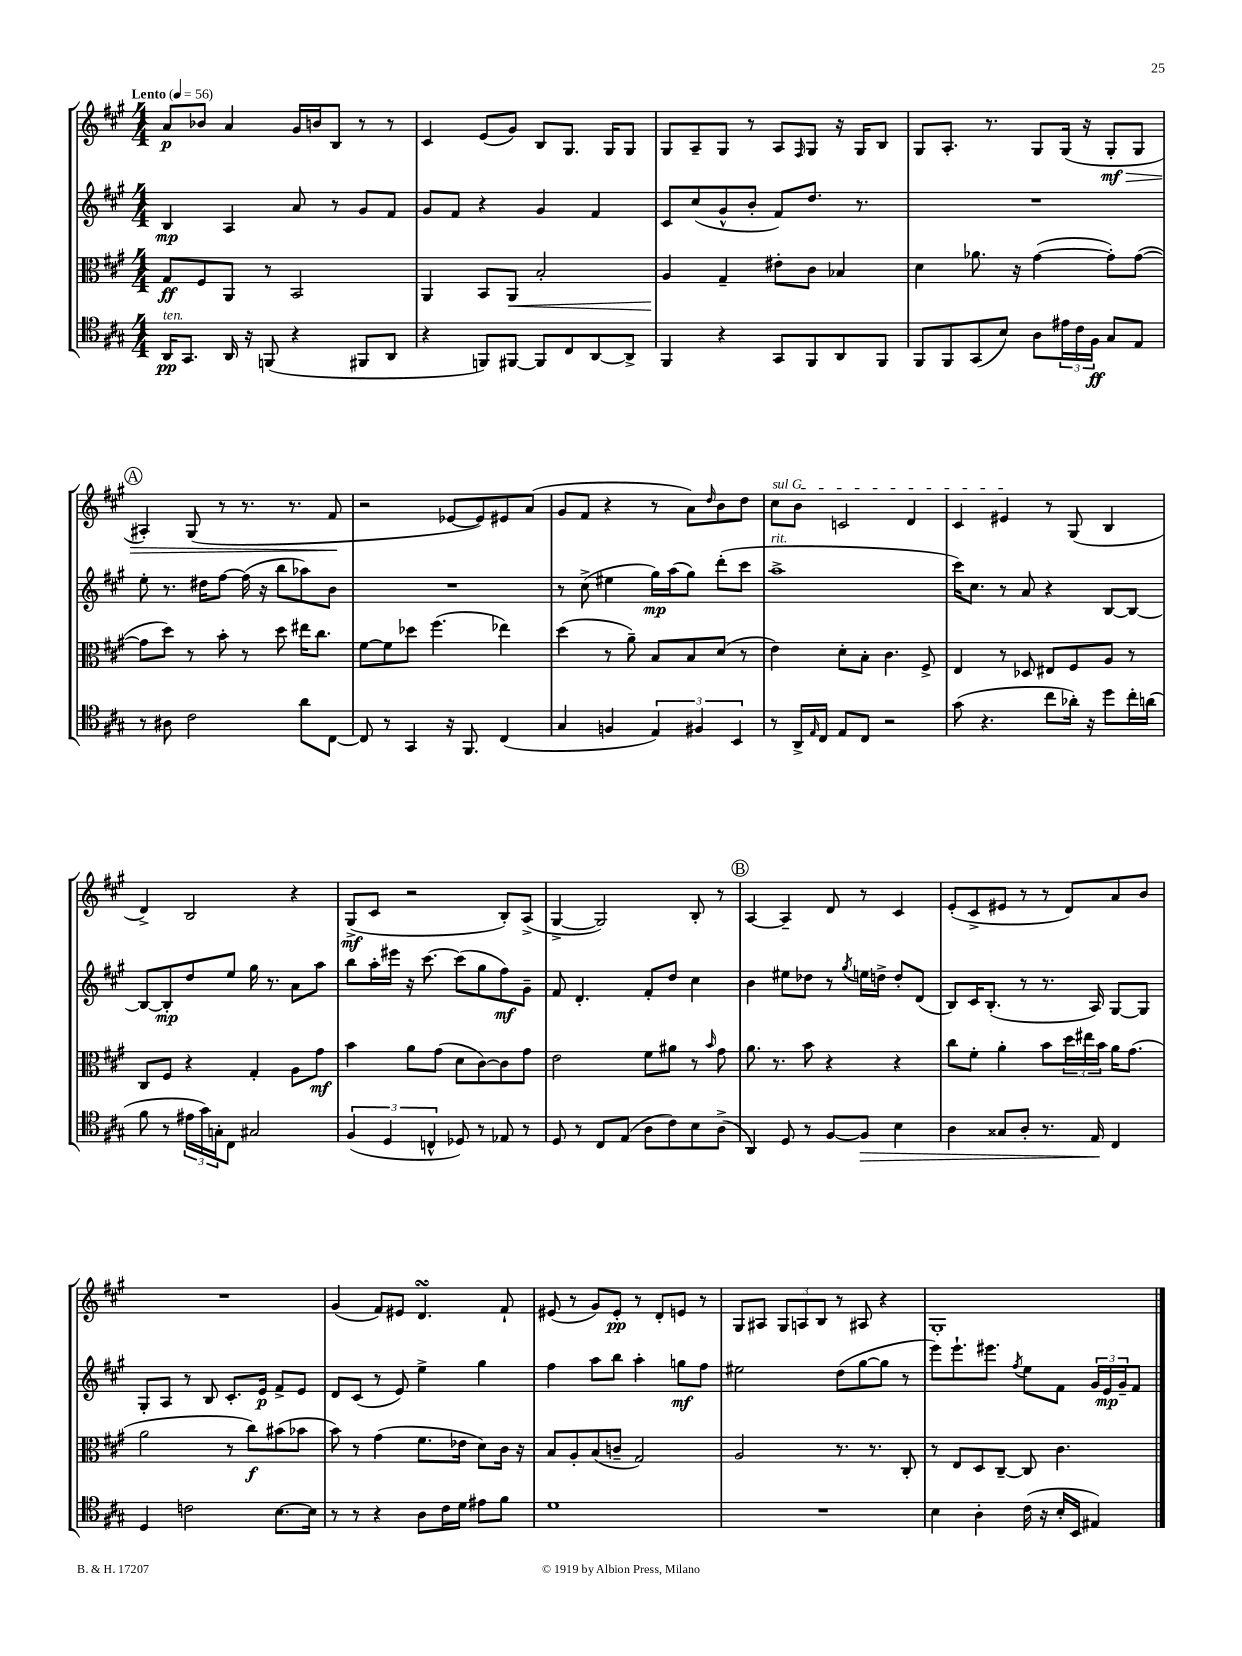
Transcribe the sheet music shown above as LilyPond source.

<<
\new StaffGroup <<
\new Staff = "s0" {
    \clef treble \key a \major \numericTimeSignature \time 4/4 \tempo "Lento" 4 = 56
    a'8\p bes'8 a'4 gis'16 b'16 b8 r8 r8 |
    cis'4 e'8( gis'8) b8 gis8. gis16 gis8 |
    gis8 a8-- gis8 r8 a8 \grace { fis16 } gis8 r16 gis16 b8 |
    gis8 a8.-. r8. gis8 gis16( r16 gis8-.\mf\> gis8 |
    \mark \markup { \circle "A" } ais4-.) gis8( r8 r8. r8. fis'8\! |
    r2 ees'8~ ees'8) eis'8 a'8( |
    gis'8 fis'8 r4 r8 a'8) \grace { d''16 } b'8 d''8 |
    \once \override TextSpanner.bound-details.left.text = \markup { \italic "sul G" } cis''8\startTextSpan b'8 c'2 d'4 |
    cis'4 eis'4\stopTextSpan r8 gis8( b4 |
    d'4->) b2 r4 |
    gis8->\mf( cis'8 r2 b8-.) a8->( |
    gis4~-> gis2) b8-. r8 |
    \mark \markup { \circle "B" } a4~ a4-- d'8 r8 cis'4 |
    e'8-.( cis'8-> eis'8 r8 r8 d'8) a'8 b'8 |
    R1 |
    gis'4( fis'8) eis'8 d'4.\turn fis'8-! |
    eis'8( r8 gis'8) eis'8-.\pp r8 d'8-. e'8 r8 |
    gis8 ais8 \tuplet 3/2 { gis8 a8 b8 } r8 ais8 r4 |
    gis1-. \bar "|." |
}
\new Staff = "s1" {
    \clef treble \key a \major \numericTimeSignature \time 4/4
    b4\mp a4 a'8 r8 gis'8 fis'8 |
    gis'8 fis'8 r4 gis'4 fis'4 |
    cis'8 cis''8( gis'8-^ b'8-. fis'8) d''8. r8. |
    R1 |
    \mark \markup { \circle "A" } e''8-. r8. dis''16 fis''8~ fis''16( r16 b''8 aes''8) b'8 |
    R1 |
    r8 cis''8->( eis''4 gis''16\mp) a''16( gis''8) d'''8-.( cis'''8 |
    a''1->^\markup { \italic "rit." } |
    cis'''16) cis''8. r8 a'8 r4 b8~ b8~ |
    b8~ b8-.\mp d''8 e''8 gis''16 r8. a'8 a''8 |
    b''8 a''16-. eis'''16 r16 cis'''8.~ cis'''8( gis''8 fis''8\mf) gis'8-- |
    fis'8 d'4.-. fis'8-. d''8 cis''4 |
    \mark \markup { \circle "B" } b'4 eis''8 des''8 r8 \acciaccatura { gis''8 } e''16 d''16-> d''8-. d'8( |
    b8) cis'16 b8.-.( r8 r8. a16) gis8~ gis8 |
    gis8-. a8 r8 b8 cis'8.-. e'16\p fis'8-> e'8 |
    d'8 cis'8( r8 e'8) e''4-> gis''4 |
    fis''4 a''8 b''8 a''4-. g''8\mf fis''8 |
    eis''2 d''8( gis''8~ gis''8 r8 |
    e'''8) e'''8.-! eis'''8. \acciaccatura { fis''8 } e''8 fis'8 \tuplet 3/2 { gis'16 e'16\mp gis'16-- } fis'8 \bar "|." |
}
\new Staff = "s2" {
    \clef alto \key a \major \numericTimeSignature \time 4/4
    gis8\ff fis8 a,8 r8 b,2 |
    a,4 b,8 a,8\< b2-. |
    a4\! gis4-- eis'8-. cis'8 bes4 |
    d'4 aes'8. r16 gis'4~( gis'8-.) gis'8~( |
    \mark \markup { \circle "A" } gis'8 d''8) r8 b'8-. r8 d''8 eis''16 cis''8. |
    fis'8~ fis'8 des''8 fis''4.( ees''4) |
    d''4( r8 a'8--) b8 b8 d'8( r8 |
    e'4) d'8-. b8-. cis'4. fis8-> |
    e4 r8 des8 eis8 fis8 a8 r8 |
    cis8 fis8 r4 gis4-. a8 gis'8\mf |
    b'4 a'8 gis'8( d'8 cis'8~) cis'8 gis'8 |
    e'2 fis'8 ais'8 r8 \grace { b'16 } gis'8 |
    \mark \markup { \circle "B" } a'8. r8. b'8 r4 r4 |
    cis''8 fis'8-. a'4-. b'8 \tuplet 3/2 { d''16 eis''16 b'16 } a'16 gis'8.( |
    a'2 r8 cis''8\f) bis'8( bes'8 |
    b'8) r8 gis'4( fis'8. ees'16 d'8) cis'16 r16 |
    b8 a8-. b8( c'8-- gis2) |
    a2 r8. r8. cis8-. |
    r8 e8 d8 cis8~-- cis8 cis'4. \bar "|." |
}
\new Staff = "s3" {
    \clef tenor \key a \major \numericTimeSignature \time 4/4
    a,16\pp^\markup { \italic "ten." } gis,8. a,16 r16 f,8( r4 fis,8 a,8 |
    r4 f,8) fis,8~ fis,8 cis8 a,8~ a,8-> |
    fis,4 r4 gis,8 fis,8 a,8 fis,8 |
    fis,8 fis,8 gis,8( b8) a8 \tuplet 3/2 { eis'16 cis'16 fis16\ff } gis8 e8 |
    \mark \markup { \circle "A" } r8 ais8 cis'2 a'8 cis8~ |
    cis8 r8 gis,4 r16 fis,8. cis4( |
    gis4 f4 \tuplet 3/2 { e4) fis4 b,4 } |
    r8 a,16-> \grace { e16 } cis16 e8 cis8 r2 |
    gis'8( r4. cis''8 aes'16-.) r16 d''8 cis''16-. a'16( |
    fis'8 r8 \tuplet 3/2 { eis'16 gis'16) g16-. } cis8 gis2 |
    \tuplet 3/2 { fis4( d4 c4-^ } des8) r8 ees8 r8 |
    d8 r8 cis8 e8( a8 cis'8) b8 a8->( |
    \mark \markup { \circle "B" } a,4) d8 r8 fis8~ fis8\> b4 |
    a4 gisis8 a8-. r8. e16\! cis4 |
    d4 c'2 b8.~ b16 |
    r8 r8 r4 a8 cis'16 d'16 eis'8 fis'8 |
    d'1 |
    R1 |
    b4 a4-. cis'16( r16 b16-. b,16 eis4) \bar "|." |
}
>>
>>
\layout { \context { \Score \remove "Bar_number_engraver" } }
